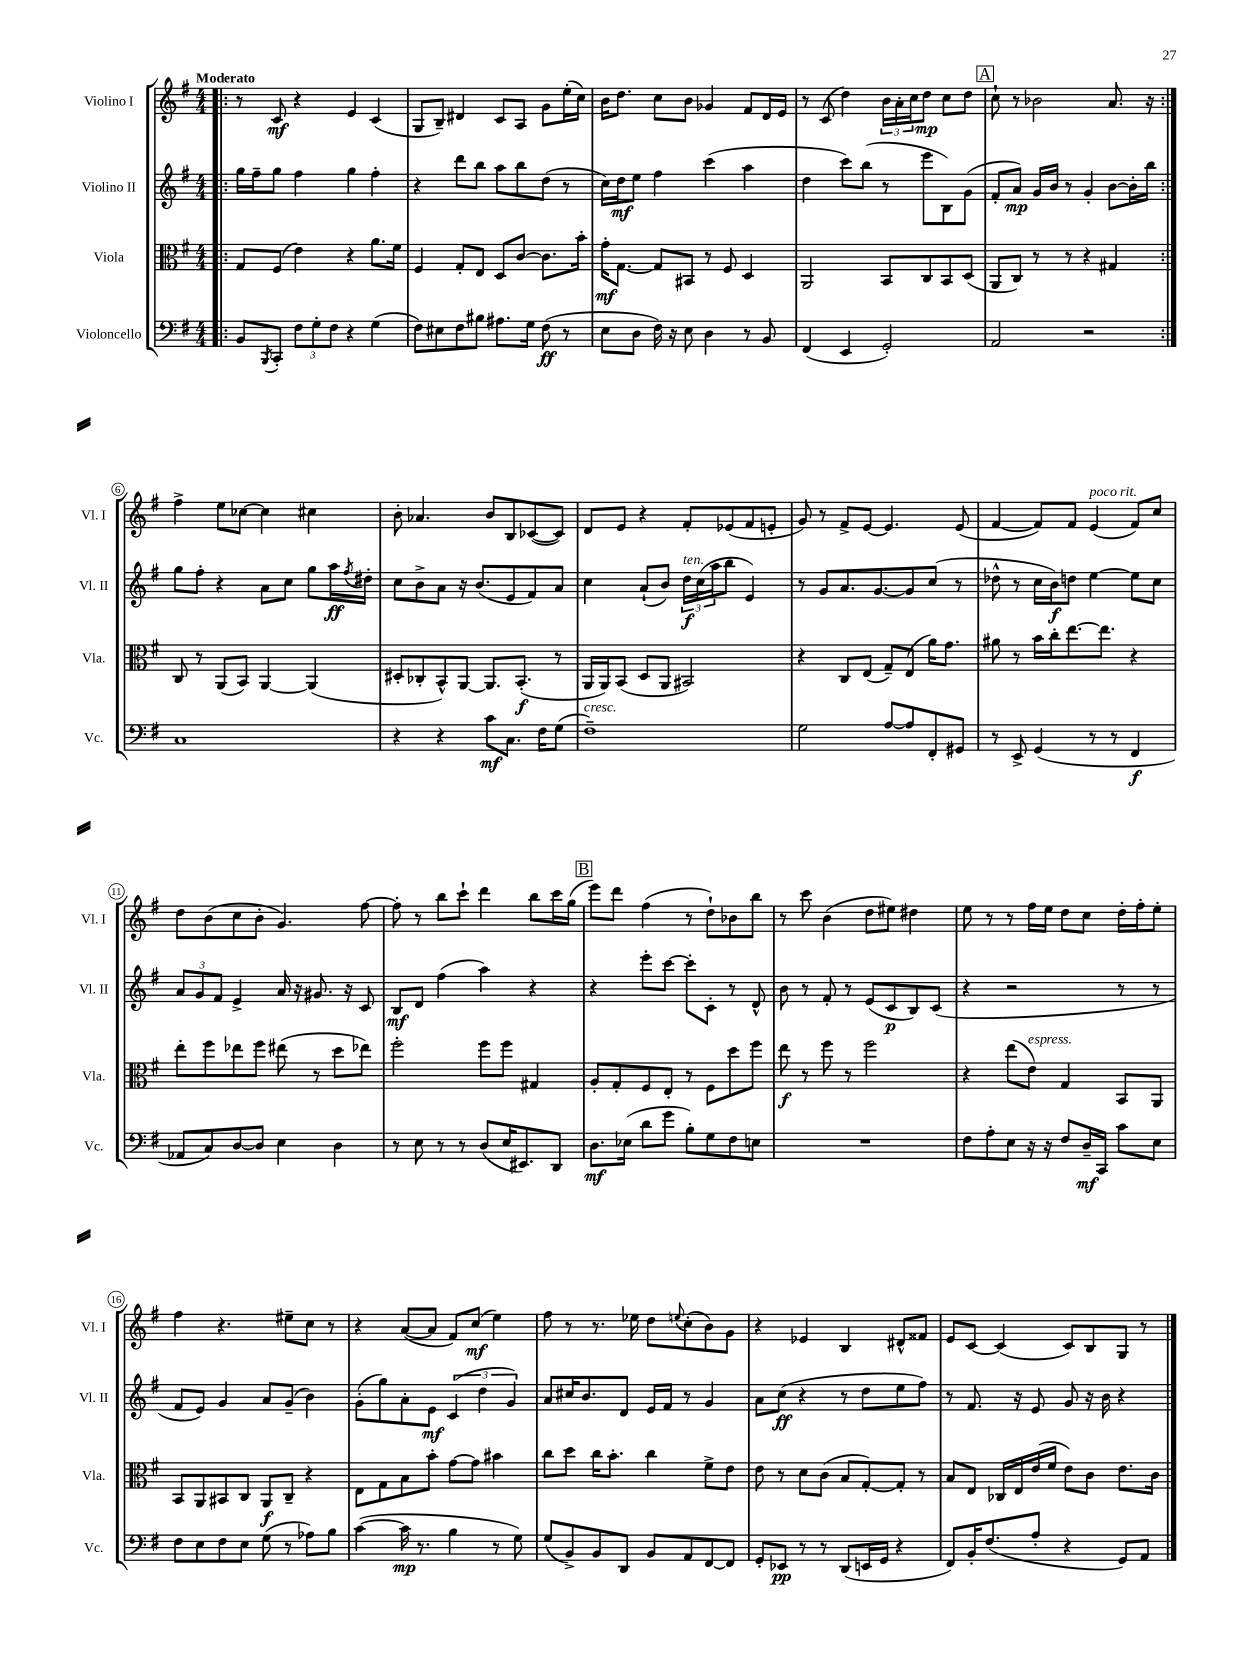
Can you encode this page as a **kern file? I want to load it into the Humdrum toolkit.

**kern	**dynam	**kern	**dynam	**kern	**dynam	**kern	**dynam
*part4	*part4	*part3	*part3	*part2	*part2	*part1	*part1
*staff4	*staff4	*staff3	*staff3	*staff2	*staff2	*staff1	*staff1
*I"Violoncello	*	*I"Viola	*	*I"Violino II	*	*I"Violino I	*
*I'Vc.	*	*I'Vla.	*	*I'Vl. II	*	*I'Vl. I	*
*clefF4	*	*clefC3	*	*clefG2	*	*clefG2	*
*k[f#]	*	*k[f#]	*	*k[f#]	*	*k[f#]	*
*M4/4	*	*M4/4	*	*M4/4	*	*M4/4	*
=1!|:	=1!|:	=1!|:	=1!|:	=1!|:	=1!|:	=1!|:	=1!|:
!	!	!	!	!	!	!LO:TX:a:B:t=Moderato	!
8BB/L	.	8G/L	.	16gg\LL	.	8r	.
.	.	.	.	16ff#~\J	.	.	.
8qBBB/	.	.	.	.	.	.	.
8CC'/J	.	(8F#/J	.	8gg\J	.	8c/	mf
12F#\L	.	4e\)	.	4ff#\	.	4r	.
12G'\	.	.	.	.	.	.	.
12F#\J	.	.	.	.	.	.	.
4r	.	4r	.	4gg\	.	4e/	.
(4G\	.	8.a\L	.	4ff#'\	.	(4c/	.
.	.	16f#\Jk	.	.	.	.	.
=2	=2	=2	=2	=2	=2	=2	=2
8F#\L)	.	4F#/	.	4r	.	8G/L	.
8E#X\	.	.	.	.	.	8B~/J)	.
8F#\	.	8G'/L	.	8ddd\L	.	4d#X/	.
8B#X\J	.	8E/J	.	8bb\J	.	.	.
8.A#X\L	.	8D/L	.	8aa\L	.	8c/L	.
.	.	[8c/J	.	8bb\	.	8A/J	.
16G\Jk	.	.	.	.	.	.	.
(8F#\	ff	8.c\L]	.	(8dd\J	.	8g\L	.
8r	.	.	.	8r	.	(16ee'\L	.
.	.	16b'\Jk	.	.	.	16cc\JJ)	.
=3	=3	=3	=3	=3	=3	=3	=3
8E\L	.	16g'\KL	mf	16cc\LL)	.	16b\KL	.
.	.	[8.G\J	.	16dd\J	mf	8.dd\J	.
8D\J	.	.	.	8ee\J	.	.	.
16F#\)	.	8G/L]	.	4ff#\	.	8cc\L	.
16r	.	.	.	.	.	.	.
8E\	.	8BB#X/J	.	.	.	8b\J	.
4D\	.	8r	.	(4ccc\	.	4g-X/	.
.	.	8F#/	.	.	.	.	.
8r	.	4D/	.	4aa\	.	8f#/L	.
8BB/	.	.	.	.	.	16d/L	.
.	.	.	.	.	.	16e/JJ	.
=4	=4	=4	=4	=4	=4	=4	=4
(4FF#/	.	2AA/	.	4dd\	.	8r	.
.	.	.	.	.	.	(8c/	.
4EE/	.	.	.	8ccc\L)	.	4dd\)	.
.	.	.	.	(8bb\J	.	.	.
2GG'/)	.	8BB/L	.	8r	.	24b\LL	.
.	.	.	.	.	.	24a'\	.
.	.	.	.	.	.	24cc\J	.
.	.	8C/	.	8eee\L	.	8dd\J	mp
.	.	8BB/	.	8B\)	.	8cc\L	.
.	.	(8D/J	.	(8g\J	.	8dd\J	.
!!LO:REH:place=s1:t=A
=5	=5	=5	=5	=5	=5	=5	=5
2AA/	.	8AA/L	.	8f#'/L	.	8cc`\	.
.	.	8C/J)	.	8a/J)	mp	8r	.
.	.	8r	.	16g/LL	.	2b-X\	.
.	.	.	.	16b/JJ	.	.	.
.	.	8r	.	8r	.	.	.
2r	.	4r	.	4g'/	.	.	.
.	.	4G#X/	.	[8b\L	.	8.a/	.
.	.	.	.	16b'\L]	.	.	.
.	.	.	.	16bb\JJ	.	16r	.
!!LO:LB:g=z
=6:|!	=6:|!	=6:|!	=6:|!	=6:|!	=6:|!	=6:|!	=6:|!
1C	.	8C/	.	8gg\L	.	4ff#^\	.
.	.	8r	.	8ff#'\J	.	.	.
.	.	(8AA/L	.	4r	.	8ee\L	.
.	.	8BB/J)	.	.	.	[8cc-X\J	.
.	.	[4AA/	.	8a\L	.	4cc-\]	.
.	.	.	.	8cc\J	.	.	.
.	.	(4AA/]	.	8gg\L	.	4cc#X\	.
.	.	.	.	16aa\L	ff	.	.
.	.	.	.	8qff#/	.	.	.
.	.	.	.	16dd#X'\JJ	.	.	.
=7	=7	=7	=7	=7	=7	=7	=7
4r	.	8D#X'/L	.	8cc\L	.	8b'\	.
.	.	8C-X'/	.	8b^\	.	4.a-X/	.
4r	.	8BB^^/)	.	8a\J	.	.	.
.	.	[8AA/J	.	16r	.	.	.
.	.	.	.	(8.b/L	.	.	.
8c\L	mf	8.AA/L]	.	.	.	8b/L	.
8.C\J	.	.	.	8e/	.	8B/	.
.	.	(8.BB'/J	f	.	.	.	.
.	.	.	.	8f#/)	.	([8c-X/	.
16F#\KL	.	.	.	.	.	.	.
(8G\J	.	8r	.	8a/J	.	8c-/J])	.
=8	=8	=8	=8	=8	=8	=8	=8
!LO:TX:a:i:t=cresc.	!	!	!	!	!	!	!
1F#~)	.	16AA/LL	.	4cc\	.	8d/L	.
.	.	16AA/J)	.	.	.	.	.
.	.	(8BB/J	.	.	.	8e/J	.
.	.	8D/L	.	(8a`/L	.	4r	.
.	.	8AA/J	.	8b/J)	.	.	.
!	!	!	!	!LO:TX:a:i:t=ten.	!	!	!
.	.	2BB#X/)	.	24dd\LL	f	8f#'/L	.
.	.	.	.	(24cc\	.	.	.
.	.	.	.	24aa\J	.	.	.
.	.	.	.	8bb\J	.	(8e-X/	.
.	.	.	.	4e/)	.	8f#/	.
.	.	.	.	.	.	8en'/J	.
=9	=9	=9	=9	=9	=9	=9	=9
2G\	.	4r	.	8r	.	8g/)	.
.	.	.	.	8g/L	.	8r	.
.	.	8C/L	.	8.a/	.	8f#^/L	.
.	.	(8E/J	.	.	.	[8e/J	.
.	.	.	.	[8.g/	.	.	.
[8A/L	.	8G~/L)	.	.	.	4.e/]	.
8A/]	.	(8E/J	.	8g/]	.	.	.
8FF#'/	.	16a\KL)	.	(8cc/J	.	.	.
.	.	8.g\J	.	.	.	.	.
8GG#X/J	.	.	.	8r	.	(8e/	.
=10	=10	=10	=10	=10	=10	=10	=10
8r	.	8a#X\	.	8dd-X^^\	.	[4f#/	.
8EE^/	.	8r	.	8r	.	.	.
(4GG/	.	16b\LL	.	16cc\LL	.	8f#/L])	.
.	.	16cc'\J	.	16b\J)	f	.	.
.	.	[8.ee\	.	8ddn\J	.	8f#/J	.
!	!	!	!	!	!	!LO:TX:a:i:t=poco rit.	!
8r	.	.	.	[4ee\	.	(4e/	.
.	.	8.ee\J]	.	.	.	.	.
8r	.	.	.	.	.	.	.
4FF#/	f	4r	.	8ee\L]	.	8f#/L)	.
.	.	.	.	8cc\J	.	8cc/J	.
!!LO:LB:g=z
=11	=11	=11	=11	=11	=11	=11	=11
8AA-X/L	.	8ee'\L	.	12a/L	.	8dd\L	.
.	.	.	.	12g/	.	.	.
8C/)	.	8ff#\	.	.	.	(8b\	.
.	.	.	.	12f#/J	.	.	.
[8D/	.	8ee-X\	.	4e^/	.	8cc\	.
8D/J]	.	8ff#\J	.	.	.	8b'\J	.
4E\	.	(8ee#X\	.	16a/	.	4.g/)	.
.	.	.	.	16r	.	.	.
.	.	8r	.	8.g#X/	.	.	.
4D\	.	8dd\L	.	.	.	.	.
.	.	.	.	16r	.	.	.
.	.	8ee-X\J)	.	8c/	.	[8ff#\	.
=12	=12	=12	=12	=12	=12	=12	=12
8r	.	2ff#'\	.	8B/L	mf	8ff#'\]	.
8E\	.	.	.	8d/J	.	8r	.
8r	.	.	.	(4ff#\	.	8bb\L	.
8r	.	.	.	.	.	8ccc`\J	.
(8D/L	.	8ff#\L	.	4aa\)	.	4ddd\	.
16E/K	.	8ff#\J	.	.	.	.	.
8.EE#X/)	.	.	.	.	.	.	.
.	.	4G#X/	.	4r	.	8bb\L	.
8DD/J	.	.	.	.	.	16ccc\L	.
.	.	.	.	.	.	(16gg\JJ	.
!!LO:REH:place=s1:t=B
=13	=13	=13	=13	=13	=13	=13	=13
8.D\L	mf	8A'/L	.	4r	.	8eee\L)	.
.	.	8G'/	.	.	.	8ddd\J	.
(16E-X\Jk	.	.	.	.	.	.	.
8d\L	.	8F#/	.	8eee'\L	.	(4ff#\	.
8g\J	.	8E'/J	.	[8ccc\J	.	.	.
8B'\L)	.	8r	.	8ccc'\L]	.	8r	.
8G\	.	8F#\L	.	8c'\J	.	8dd`\L)	.
8F#\	.	8dd\	.	8r	.	8b-X\	.
8En\J	.	8ff#\J	.	8d^^/	.	8bb\J	.
=14	=14	=14	=14	=14	=14	=14	=14
1r	.	8ee\	f	8b\	.	8r	.
.	.	8r	.	8r	.	8ccc\	.
.	.	8ff#\	.	8f#'/	.	(4b\	.
.	.	8r	.	8r	.	.	.
.	.	2ff#\	.	(8e/L	.	8dd\L	.
.	.	.	.	8c/	p	8ee#X\J)	.
.	.	.	.	8B/)	.	4dd#X\	.
.	.	.	.	(8c/J	.	.	.
=15	=15	=15	=15	=15	=15	=15	=15
8F#\L	.	4r	.	4r	.	8ee\	.
8A'\	.	.	.	.	.	8r	.
8E\J	.	(8ee\L	.	2r	.	8r	.
!	!	!LO:TX:a:i:t=espress.	!	!	!	!	!
16r	.	8e\J)	.	.	.	16ff#\LL	.
16r	.	.	.	.	.	16ee\JJ	.
8F#/L	.	4G/	.	.	.	8dd\L	.
16D~/L	mf	.	.	.	.	8cc\J	.
16CC/JJ	.	.	.	.	.	.	.
8c\L	.	8BB/L	.	8r	.	16dd'\LL	.
.	.	.	.	.	.	16ff#'\J	.
8E\J	.	8AA/J	.	8r	.	8ee'\J	.
!!LO:LB:g=z
=16	=16	=16	=16	=16	=16	=16	=16
8F#\L	.	8BB/L	.	8f#/L	.	4ff#\	.
8E\	.	8AA/	.	8e/J)	.	.	.
8F#\	.	8BB#X/	.	4g/	.	4.r	.
8E\J	.	8C/J	.	.	.	.	.
(8G\	.	8AA/L	f	8a/L	.	.	.
8r	.	8C~/J	.	(8g~/J	.	8ee#X~\L	.
8A-X\L)	.	4r	.	4b\)	.	8cc\J	.
8B\J	.	.	.	.	.	8r	.
=17	=17	=17	=17	=17	=17	=17	=17
([4c\	.	8E\L	.	(8g'\L	.	4r	.
.	.	8G\	.	8gg\)	.	.	.
16c\]	mp	8B\	.	8a'\	.	([8a/L	.
8.r	.	.	.	.	.	.	.
.	.	8b'\J	.	8e\J	mf	8a/J]	.
4B\	.	[8g\L	.	(6c/	.	8f#/L)	.
.	.	8g\J]	.	.	.	(8cc/J	mf
.	.	.	.	6dd\	.	.	.
8r	.	4b#X\	.	.	.	4ee\)	.
.	.	.	.	6g/)	.	.	.
8G\)	.	.	.	.	.	.	.
=18	=18	=18	=18	=18	=18	=18	=18
(8G/L	.	8cc\L	.	8a/L	.	8ff#\	.
8BB^/)	.	8dd\J	.	16cc#X/K	.	8r	.
.	.	.	.	8.b/	.	.	.
8BB/	.	16cc\KL	.	.	.	8.r	.
.	.	8.b'\J	.	.	.	.	.
8DD/J	.	.	.	8d/J	.	.	.
.	.	.	.	.	.	16ee-X\	.
8BB/L	.	4cc\	.	16e/LL	.	8dd\L	.
.	.	.	.	16f#/JJ	.	.	.
.	.	.	.	.	.	8qqeen/	.
8AA/	.	.	.	8r	.	(8cc'\	.
[8FF#/	.	8f#^\L	.	4g/	.	8b\)	.
8FF#/J]	.	8e\J	.	.	.	8g\J	.
=19	=19	=19	=19	=19	=19	=19	=19
8GG'/L	.	8e\	.	8a\L	.	4r	.
8EE-X/J	pp	8r	.	(8cc\J	ff	.	.
8r	.	8d\L	.	4r	.	4e-X/	.
8r	.	(8c\J	.	.	.	.	.
(8DD/L	.	8B/L	.	8r	.	4B/	.
16EEn/L	.	[8G'/)	.	8dd\L	.	.	.
16GG/JJ	.	.	.	.	.	.	.
4r	.	8G'/J]	.	8ee\	.	8d#X^^/L	.
.	.	8r	.	8ff#\J)	.	8f##X/J	.
=20	=20	=20	=20	=20	=20	=20	=20
8FF#/L)	.	8B/L	.	8r	.	8e/L	.
16BB'/K	.	8E/J	.	8.f#/	.	[8c/J	.
(8.F#/	.	.	.	.	.	.	.
.	.	16C-X/LL	.	.	.	(4c/]	.
.	.	16E/	.	16r	.	.	.
8A'/J	.	(16e/	.	8e/	.	.	.
.	.	16f#/JJ	.	.	.	.	.
4r	.	8e\L)	.	8g/	.	8c/L)	.
.	.	8c\J	.	16r	.	8B/	.
.	.	.	.	16b\	.	.	.
8GG/L)	.	8.e\L	.	4r	.	8G/J	.
8AA/J	.	.	.	.	.	8r	.
.	.	16c\Jk	.	.	.	.	.
==	==	==	==	==	==	==	==
*-	*-	*-	*-	*-	*-	*-	*-
